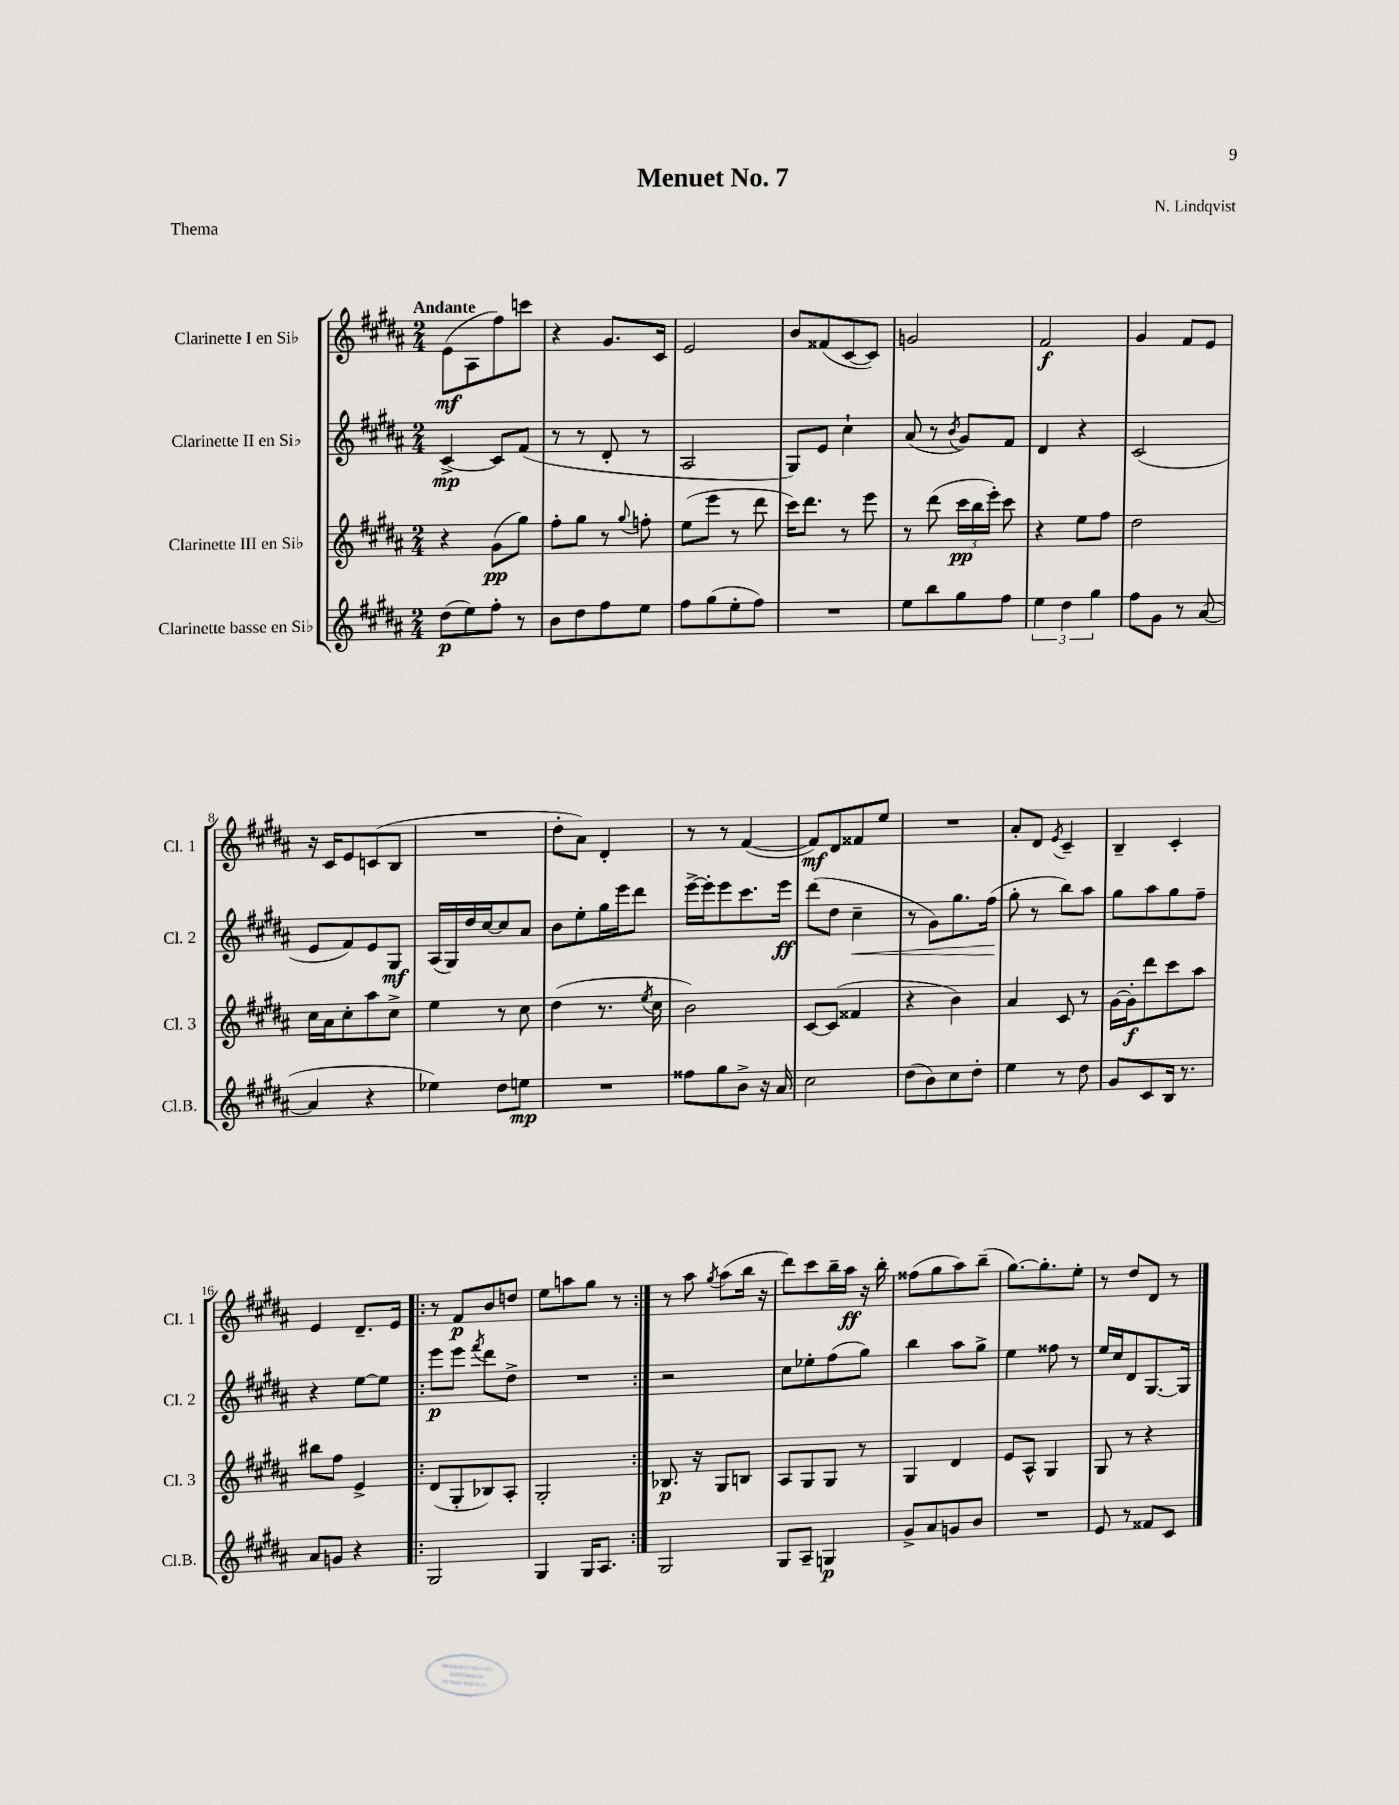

**kern	**kern	**kern	**kern
*staff4	*staff3	*staff2	*staff1
*clefG2	*clefG2	*clefG2	*clefG2
*k[f#c#g#d#a#]	*k[f#c#g#d#a#]	*k[f#c#g#d#a#]	*k[f#c#g#d#a#]
*M2/4	*M2/4	*M2/4	*M2/4
(8dd#	4r	[4c#^	(8e
8ee)	.	.	8A#
8ff#'	(8g#	8c#]	8ff#)
8r	8gg#)	(8f#	8ccc
=	=	=	=
8b	8ff#'	8r	4r
8dd#	8gg#	8r	.
8ff#	8r	8d#'	8.g#
.	8qqgg#	.	.
8ee	8ff'	8r	.
.	.	.	16c#
=	=	=	=
8ff#	(8ee	2A#	2e
(8gg#	8eee	.	.
8ee'	8r	.	.
8ff#)	8ddd#	.	.
=	=	=	=
2r	16ccc#)	8G#)	8b
.	8.ddd#	.	.
.	.	8e	(8f##
.	8r	4cc#`	[8c#
.	8eee	.	8c#])
=	=	=	=
8ee	8r	(8a#	2g
8bb	(8ddd#	8r	.
.	.	8qb	.
8gg#	24ccc#	8g#)	.
.	24bb	.	.
.	24eee')	.	.
8ff#	8ccc#	8f#	.
=	=	=	=
6ee	4r	4d#	2f#
6dd#	.	.	.
.	8ee	4r	.
6gg#	.	.	.
.	8ff#	.	.
=	=	=	=
8ff#	2dd#	(2c#	4g#
8g#	.	.	.
8r	.	.	8f#
([8a#	.	.	8e
=	=	=	=
4a#]	16cc#	8e	16r
.	16a#	.	16c#
.	8cc#'	8f#)	8e
4r	8aa#	8e	(8c
.	8cc#^	8G#	8B
=	=	=	=
4ee-)	4ee	(16A#	2r
.	.	16G#)	.
.	.	16dd#	.
.	.	[16cc#	.
8dd#	8r	8cc#]	.
8ee	8cc#	8a#	.
=	=	=	=
2r	(4dd#	8b	8dd#'
.	.	8ee'	8a#)
.	8.r	16gg#	4d#'
.	.	16eee	.
.	.	8ddd#	.
.	8qee	.	.
.	16cc#	.	.
=	=	=	=
8ff##	2b)	[16eee^	8r
.	.	16eee']	.
8gg#	.	8eee	8r
8b^	.	8.ccc#	([4f#
16r	.	.	.
16a#	.	16eee	.
=	=	=	=
2cc#	[8c#	(8ddd#	8f#])
.	(8c#]	8dd#	8d#
.	4f##	4cc#~	8f##
.	.	.	8ee
=	=	=	=
(8dd#	4r	8r	2r
8b)	.	8g#)	.
8cc#	4b)	8.gg#	.
8dd#'	.	.	.
.	.	(16ff#	.
=	=	=	=
4ee	4a#	8gg#'	8a#'
.	.	8r	8d#
.	.	.	8qe
8r	8c#	8bb)	4c#~
8dd#	8r	8aa#	.
=	=	=	=
8g#	[16g#	8gg#	4B~
.	16g#']	.	.
8c#	8ddd#	8aa#	.
16B	8ccc#	8gg#	4c#'
8.r	.	.	.
.	8aa#	8ff#~	.
=	=	=	=
8a#	8bb#	4r	4e
8g	8ff#	.	.
4r	4e^	[8ee	8.d#~
.	.	8ee]	.
.	.	.	16e
=!|:	=!|:	=!|:	=!|:
2G#	(8d#	8eee	8r
.	8G#'	8eee	8f#
.	.	8qfff#	.
.	8B-)	8ddd#	8b
.	8A#'	8dd#^	8dd
=	=	=	=
4G#	2G#'	2r	8ee
.	.	.	8aa
16G#	.	.	8gg#
8.A#	.	.	.
.	.	.	8r
=:|!	=:|!	=:|!	=:|!
2G#	8.B-	2r	8r
.	.	.	8aa#
.	16r	.	.
.	.	.	8qgg#
.	8G#	.	(8aa#
.	8B	.	16bb
.	.	.	16r
=	=	=	=
8G#	8A#	8cc#	8ddd#)
8A#~	8G#	8ee-'	8ccc#
4G	8G#	(8ff#	16bb~
.	.	.	16aa#
.	8r	8gg#)	16r
.	.	.	16bb'
=	=	=	=
8g#^	4G#	4bb	(8ff##
8a#	.	.	8gg#
8g	4d#	8aa#	8aa#)
8b	.	8gg#^	(8bb~
=	=	=	=
2r	8e	4ee	[8.gg#)
.	8A#^^	.	.
.	.	.	8.gg#']
.	4G#	8ff##	.
.	.	8r	8ee'
=	=	=	=
8e	8G#	16ee	8r
.	.	16cc#	.
8r	8r	8d#	8dd#
8f##	4r	[8.G#	8d#
8c#	.	.	8r
.	.	16G#]	.
==	==	==	==
*-	*-	*-	*-
